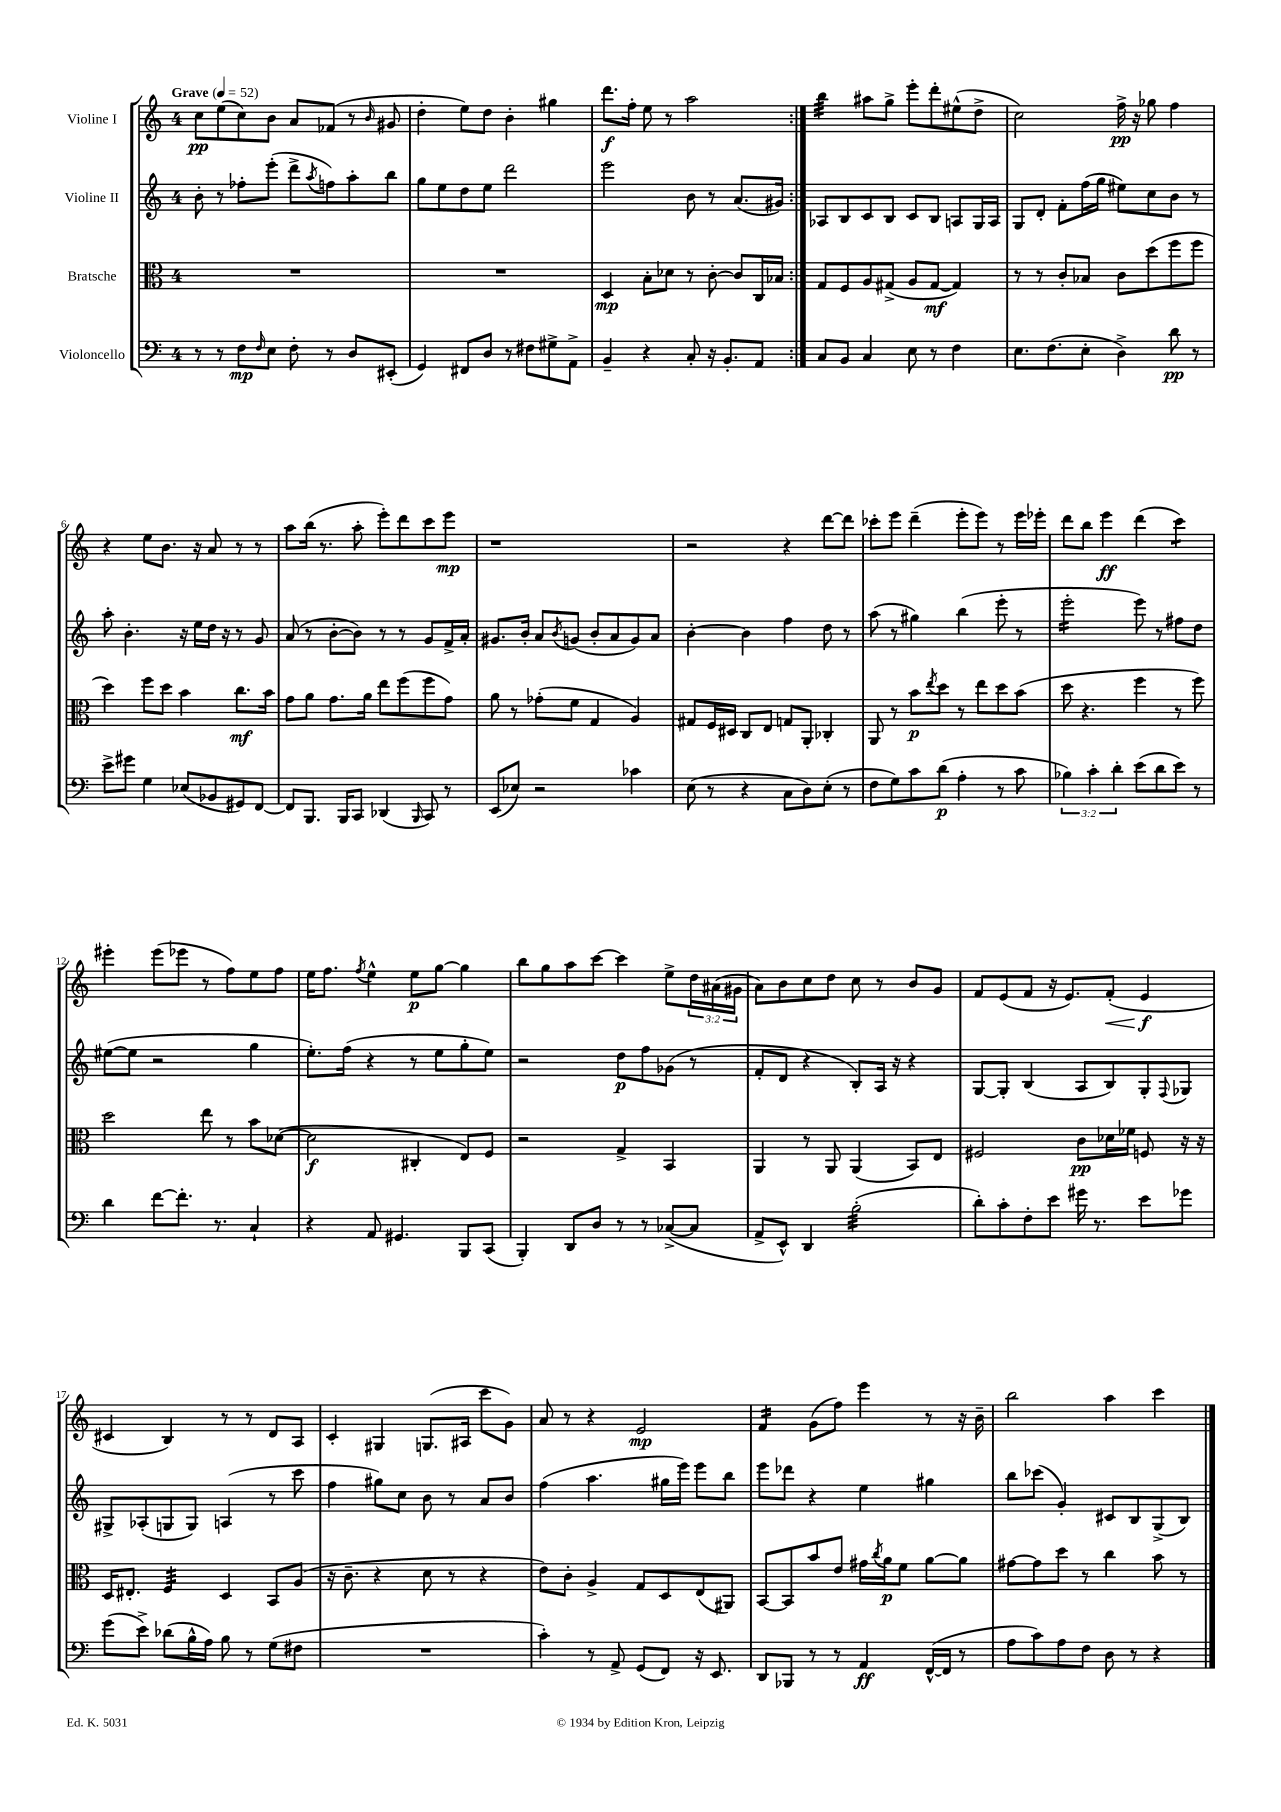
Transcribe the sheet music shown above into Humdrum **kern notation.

**kern	**kern	**kern	**kern
*staff4	*staff3	*staff2	*staff1
*clefF4	*clefC3	*clefG2	*clefG2
*k[]	*k[]	*k[]	*k[]
*M4/4	*M4/4	*M4/4	*M4/4
*MM52	*MM52	*MM52	*MM52
8r	1r	8b'	8cc
8r	.	8r	(8ee
8F	.	8ff-'	8cc)
16qqF	.	.	.
8E	.	(8eee'	8b
8F'	.	8ddd^	8a
.	.	8qaa	.
8r	.	8ff)	(8f-
8D	.	8aa'	8r
.	.	.	16qqb
(8EE#'	.	8bb	8g#
=	=	=	=
4GG)	1r	8gg	4dd'
.	.	8ee	.
8FF#	.	8dd	8ee)
8D	.	8ee	8dd
8r	.	2ddd	4b'
8F#	.	.	.
8G#^	.	.	4gg#
8AA^	.	.	.
=	=	=	=
4BB~	4D	2eee	8.ddd
.	.	.	16ff'
4r	8B'	.	8ee
.	8d-	.	8r
8C'	8r	8b	2aa
16r	[8c'	8r	.
8.BB'	.	.	.
.	8c]	(8.a	.
8AA	16C	.	.
.	16B-	16g#)	.
=:|!	=:|!	=:|!	=:|!
8C	8G	8A-	4bb
8BB	8F	8B	.
4C	8A	8c	8aa#
.	(8G#^	8B	8gg^
8E	8A	8c	8eee'
8r	[8G#	8B	8ddd'
4F	4G#])	8A	(8ee#^^
.	.	16G	8dd^
.	.	16A	.
=	=	=	=
8.E	8r	8G	2cc)
.	8r	8d'	.
(8.F	.	.	.
.	8c'	8f'	.
8E'	8B-	(16ff	.
.	.	16gg	.
4D^)	8c	8ee#)	16ff^
.	.	.	16r
.	(8dd	8cc	8gg-
8d	8ff	8b	4ff
8r	8ff	8r	.
=	=	=	=
8e^	4dd)	8aa'	4r
8g#	.	4.b'	.
4G	8ff	.	8ee
.	8dd	.	8.b
(8E-	4b	16r	.
.	.	16ee	16r
8BB-	.	16dd	8a
.	.	16r	.
8GG#)	8.cc	8r	8r
[8FF	.	8g	8r
.	16b	.	.
=	=	=	=
8FF]	8g	(8a	8aa
8.BBB	8a	8r	(16bb
.	.	.	8.r
.	8.g	[8b'	.
16BBB	.	.	.
8CC	.	8b])	8aa'
.	16a	.	.
(4DD-	8ee	8r	8eee')
.	(8ff	8r	8ddd
16qqBBB	.	.	.
8CC)	8ff	8g	8ccc
8r	8g)	16f^	8eee
.	.	16a'	.
=	=	=	=
(8EE	8a	8.g#	1r
8E-)	8r	.	.
.	.	16b'	.
2r	(8g-'	8a	.
.	.	8qb	.
.	8f	(8g	.
.	4G	8b'	.
.	.	8a	.
4c-	4A)	8g)	.
.	.	8a	.
=	=	=	=
(8E	8G#	[4b'	2r
8r	16F	.	.
.	16D#	.	.
4r	8C	4b]	.
.	8E	.	.
8C	8G	4ff	4r
8D)	8AA'	.	.
(8E'	4C-'	8dd	[8ddd
8r	.	8r	8ddd]
=	=	=	=
8F	8AA	(8aa	8ccc-'
8G)	8r	8r	8eee
8c	8b	4gg#)	(4ddd~
.	8qee	.	.
(8d	8dd	.	.
4A'	8r	(4bb	8eee'
.	8ee	.	8eee)
8r	8dd	8eee'	8r
8c	(8b	8r	16eee
.	.	.	16eee-'
=	=	=	=
6B-)	8dd	2eee'	8ddd
.	4.r	.	8bb
6c'	.	.	.
.	.	.	4eee
6d'	.	.	.
(8e	4ff	8eee)	(4ddd
8d	.	8r	.
8e)	8r	8ff#	4ccc)
8r	8ff)	8dd	.
=	=	=	=
4d	2dd	([8ee#	4eee#'
.	.	8ee#]	.
[8f	.	2r	(8eee#
8.f']	.	.	8eee-
.	8ee	.	8r
8.r	.	.	.
.	8r	.	8ff)
4C`	8b	4gg	8ee
.	([8d-	.	8ff
=	=	=	=
4r	2d-]	8.ee')	16ee
.	.	.	8.ff
.	.	(16ff	.
.	.	.	8qff
8AA	.	4r	4ee^^
4.GG#	.	.	.
.	4C#'	8r	8ee
.	.	8ee	[8gg
8BBB	8E)	8gg'	4gg]
(8CC	8F	8ee)	.
=	=	=	=
4BBB')	2r	2r	8bb
.	.	.	8gg
8DD	.	.	8aa
8D	.	.	[8ccc
8r	4G^	8dd	4ccc]
8r	.	8ff	.
([8C-^	4BB	(8g-	8ee^
8C-]	.	8r	24dd
.	.	.	(24a#
.	.	.	24g#
=	=	=	=
8AA^	4AA	8f'	8a)
8EE^^)	.	8d	8b
4DD	8r	4r	8cc
.	8AA	.	8dd
(2B'	(4AA	8B')	8cc
.	.	16A	8r
.	.	16r	.
.	8BB)	4r	8b
.	8E	.	8g
=	=	=	=
8d')	2F#	[8G	8f
8c'	.	8G']	(8e
8F'	.	(4B	8f
8e	.	.	16r
.	.	.	8.e)
16g#	8c	8A	.
8.r	.	.	.
.	16d-	8B)	(8f'
.	16f-	.	.
8e	8F	8G'	4e
.	.	8qqF	.
8g-	16r	8G-	.
.	16r	.	.
=	=	=	=
(8g	16D	8G#^	4c#
.	8.E#'	.	.
8e^)	.	(8A-'	.
(8d-	4F	8G	4B)
16B^^	.	8G)	.
16A)	.	.	.
8B	4D	(4A	8r
8r	.	.	8r
(8G	8BB	8r	8d
8F#	(8A	8ccc	8A
=	=	=	=
1r	16r	4ff	4c'
.	8.c~	.	.
.	4r	8gg#)	4G#
.	.	8cc	.
.	8d	8b	(8.G
.	8r	8r	.
.	.	.	16A#
.	4r	8a	8ccc
.	.	8b	8g)
=	=	=	=
4c')	8e)	(4ff	8a
.	8c'	.	8r
8r	4A^	4.aa	4r
8AA^	.	.	.
(8GG	8G	.	2e
8FF)	8D	16gg#	.
.	.	16eee)	.
16r	(8E	8eee	.
8.EE	.	.	.
.	8AA#)	8bb	.
=	=	=	=
8DD	[8BB	8eee	4f
8BBB-	8BB]	8ddd-	.
8r	8b	4r	(8g
8r	8e	.	8ff)
4AA	16g#	4ee	4eee
.	8qcc	.	.
.	16a	.	.
.	8f	.	.
([16FF^^	[8a	4gg#	8r
16FF]	.	.	.
8r	8a]	.	16r
.	.	.	16b~
=	=	=	=
8A	[8g#	8bb	2bb
8c)	8g#]	(8ccc-	.
8A	8dd	4g')	.
8F	8r	.	.
8D	4cc	8c#	4aa
8r	.	8B	.
4r	8b	(8G^	4ccc
.	8r	8B)	.
==	==	==	==
*-	*-	*-	*-
